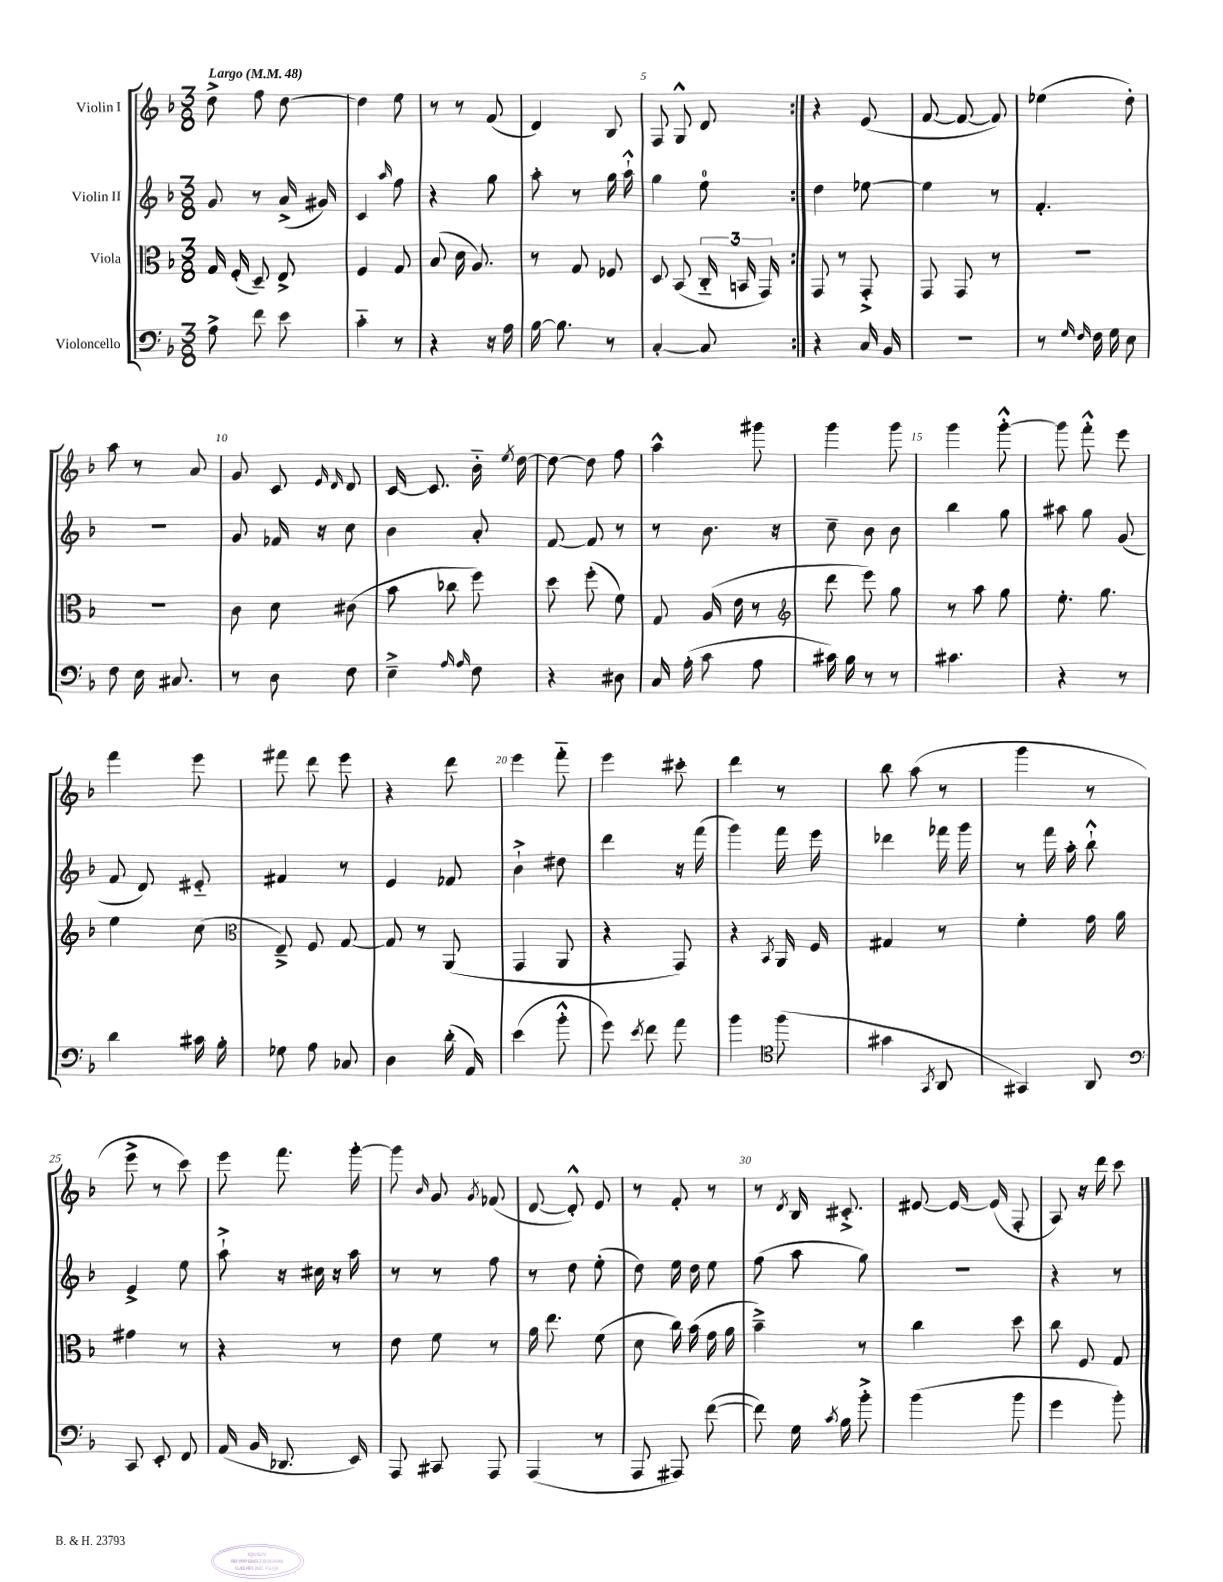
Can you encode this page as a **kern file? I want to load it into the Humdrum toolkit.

**kern	**kern	**kern	**kern
*staff4	*staff3	*staff2	*staff1
*clefF4	*clefC3	*clefG2	*clefG2
*k[b-]	*k[b-]	*k[b-]	*k[b-]
*M3/8	*M3/8	*M3/8	*M3/8
*MM48	*MM48	*MM48	*MM48
8A^	16G	8g	8dd^
.	(16F'	.	.
8f	8D~)	8r	8ff
8e	8E^	(16a^	[8dd
.	.	16g#)	.
=	=	=	=
4c'~	4F	4c	4dd]
.	.	16qqaa	.
8r	8G	8ff	8ee
=	=	=	=
4r	(8B-	4r	8r
.	16d	.	8r
.	8.A)	.	.
16r	.	8gg	(8f
16A	.	.	.
=	=	=	=
[16B-	8r	8aa'	4d)
8.B-]	.	.	.
.	8G	8r	.
8r	8F-	16gg	8B-
.	.	16aa`^^	.
=	=	=	=
[4C'	8D	4gg	8F
.	(8BB-	.	8G^^
8C]	24C'~	8ee	8d
.	24BB	.	.
.	24GG)	.	.
=:|!	=:|!	=:|!	=:|!
4r	8GG	4dd	4r
.	8r	.	.
16C	8GG'^	[8ee-	(8e
16BB-	.	.	.
=	=	=	=
4.r	8GG	4ee-]	[8f
.	8GG	.	8f_
.	8r	8r	8f])
=	=	=	=
8r	4.r	4.f'	(4ee-
16qqG	.	.	.
16qqF	.	.	.
16F	.	.	.
16G	.	.	.
8E	.	.	8dd')
=	=	=	=
8F	4.r	4.r	8aa
16E	.	.	8r
8.C#	.	.	.
.	.	.	8a
=	=	=	=
8r	8c	8g	8g
8D	8d	16f-	8c
.	.	16r	.
.	.	.	16qqe
.	.	.	16qqd
8F	(8c#	8cc	8d
=	=	=	=
4E~^	8b-	4b-	[16c
.	.	.	8.c]
.	8cc-	.	.
16qqA	.	.	.
16qqA	.	.	.
8F	8ff)	8a'	16b-'~
.	.	.	8qee
.	.	.	[16dd
=	=	=	=
4r	8dd	[8f	8dd_
.	(8ff'	8f]	8dd]
8D#	8f)	8r	8ff
=	=	=	=
16C	8G	8r	4aa^^
(16A'	.	.	.
8c	(16A	8.b-	.
.	16e	.	.
8A	8r	.	8ggg#
.	.	16r	.
=	=	=	=
*	*clefG2	*	*
16c#)	8ddd	8cc~	4ggg
16B-	.	.	.
8r	8eee)	8b-	.
8r	8gg	8b-	8ggg
=	=	=	=
4.c#	8r	4bb-	4ggg
.	8aa	.	.
.	8gg	8gg	[8ggg'^^
=	=	=	=
4r	8.ee'	8aa#	8ggg]
.	.	8gg	8fff'^^
.	8.gg	.	.
8r	.	(8g	8eee
=	=	=	=
4d	4ee	8f	4fff
.	.	8d)	.
16c#	(8cc	8e#'~	8eee
16B-'	.	.	.
=	=	=	=
*	*clefC3	*	*
8G-	8E~^)	4f#	8fff#
8A	8F	.	8ddd
8C-	[8G	8r	8eee
=	=	=	=
4D	8G]	4e	4r
.	8r	.	.
(16d'	(8AA	8f-	8ddd
16AA)	.	.	.
=	=	=	=
(4e	4GG	4b-`^	4eee
8b-'^^	8AA	8dd#	8fff'~
=	=	=	=
8g)	4r	4ddd	4eee
8qe	.	.	.
8f	.	.	.
8a	8GG)	16r	8ccc#'
.	.	(16fff	.
=	=	=	=
4b-	4r	4ggg)	4ddd
*clefC4	*	*	*
.	8qBB-	.	.
(8ff	16AA	16fff	8r
.	16F	16eee	.
=	=	=	=
4g#	4G#	4ddd-	8bb-
.	.	.	(8aa
8qGG	.	.	.
8AA	8r	16fff-	8r
.	.	16ggg	.
=	=	=	=
4GG#)	4f'	8r	4ggg
.	.	16fff	.
.	.	16aa'	.
8AA	16g	8bb-`^^	8r
.	16a	.	.
=	=	=	=
*clefF4	*	*	*
8CC	4g#	4e^	8eee^
8EE'	.	.	8r
8FF	8r	8ee	8ccc)
=	=	=	=
(16AA	4r	8aa`^	8eee
16BB-	.	.	.
8.DD-	.	16r	8.fff
.	.	16cc#	.
.	8r	16r	.
16EE)	.	16aa	[16ggg'
=	=	=	=
8AAA	8e	8r	8ggg]
.	.	.	16qqb-
8CC#	8f	8r	8g
.	.	.	8qg
8AAA	8r	8ff	(8f-
=	=	=	=
(4AAA	16a	8r	[8d
.	8.ee	.	.
.	.	8dd	8d'^^])
8r	(8f	(8ee'	8e
=	=	=	=
8AAA	8d	8dd)	8r
8AAA#)	16cc)	16ee	8f'
.	(16b-	16dd	.
([8f	16g	8ee	8r
.	16a	.	.
=	=	=	=
8f])	4b-~^)	(8ff	8r
.	.	.	8qd
16G	.	8aa	16B-
8qc	.	.	.
16B-	.	.	8.c#'^
8b-'^	8r	8gg)	.
=	=	=	=
(4b-	4cc	4.r	[8e#
.	.	.	16e#_
.	.	.	(16e#]
8b-	8dd	.	8F'
=	=	=	=
4g	8cc	4r	8A)
.	8F	.	16r
.	.	.	16ddd
8b-')	8G	8r	8ccc
==	==	==	==
*-	*-	*-	*-
